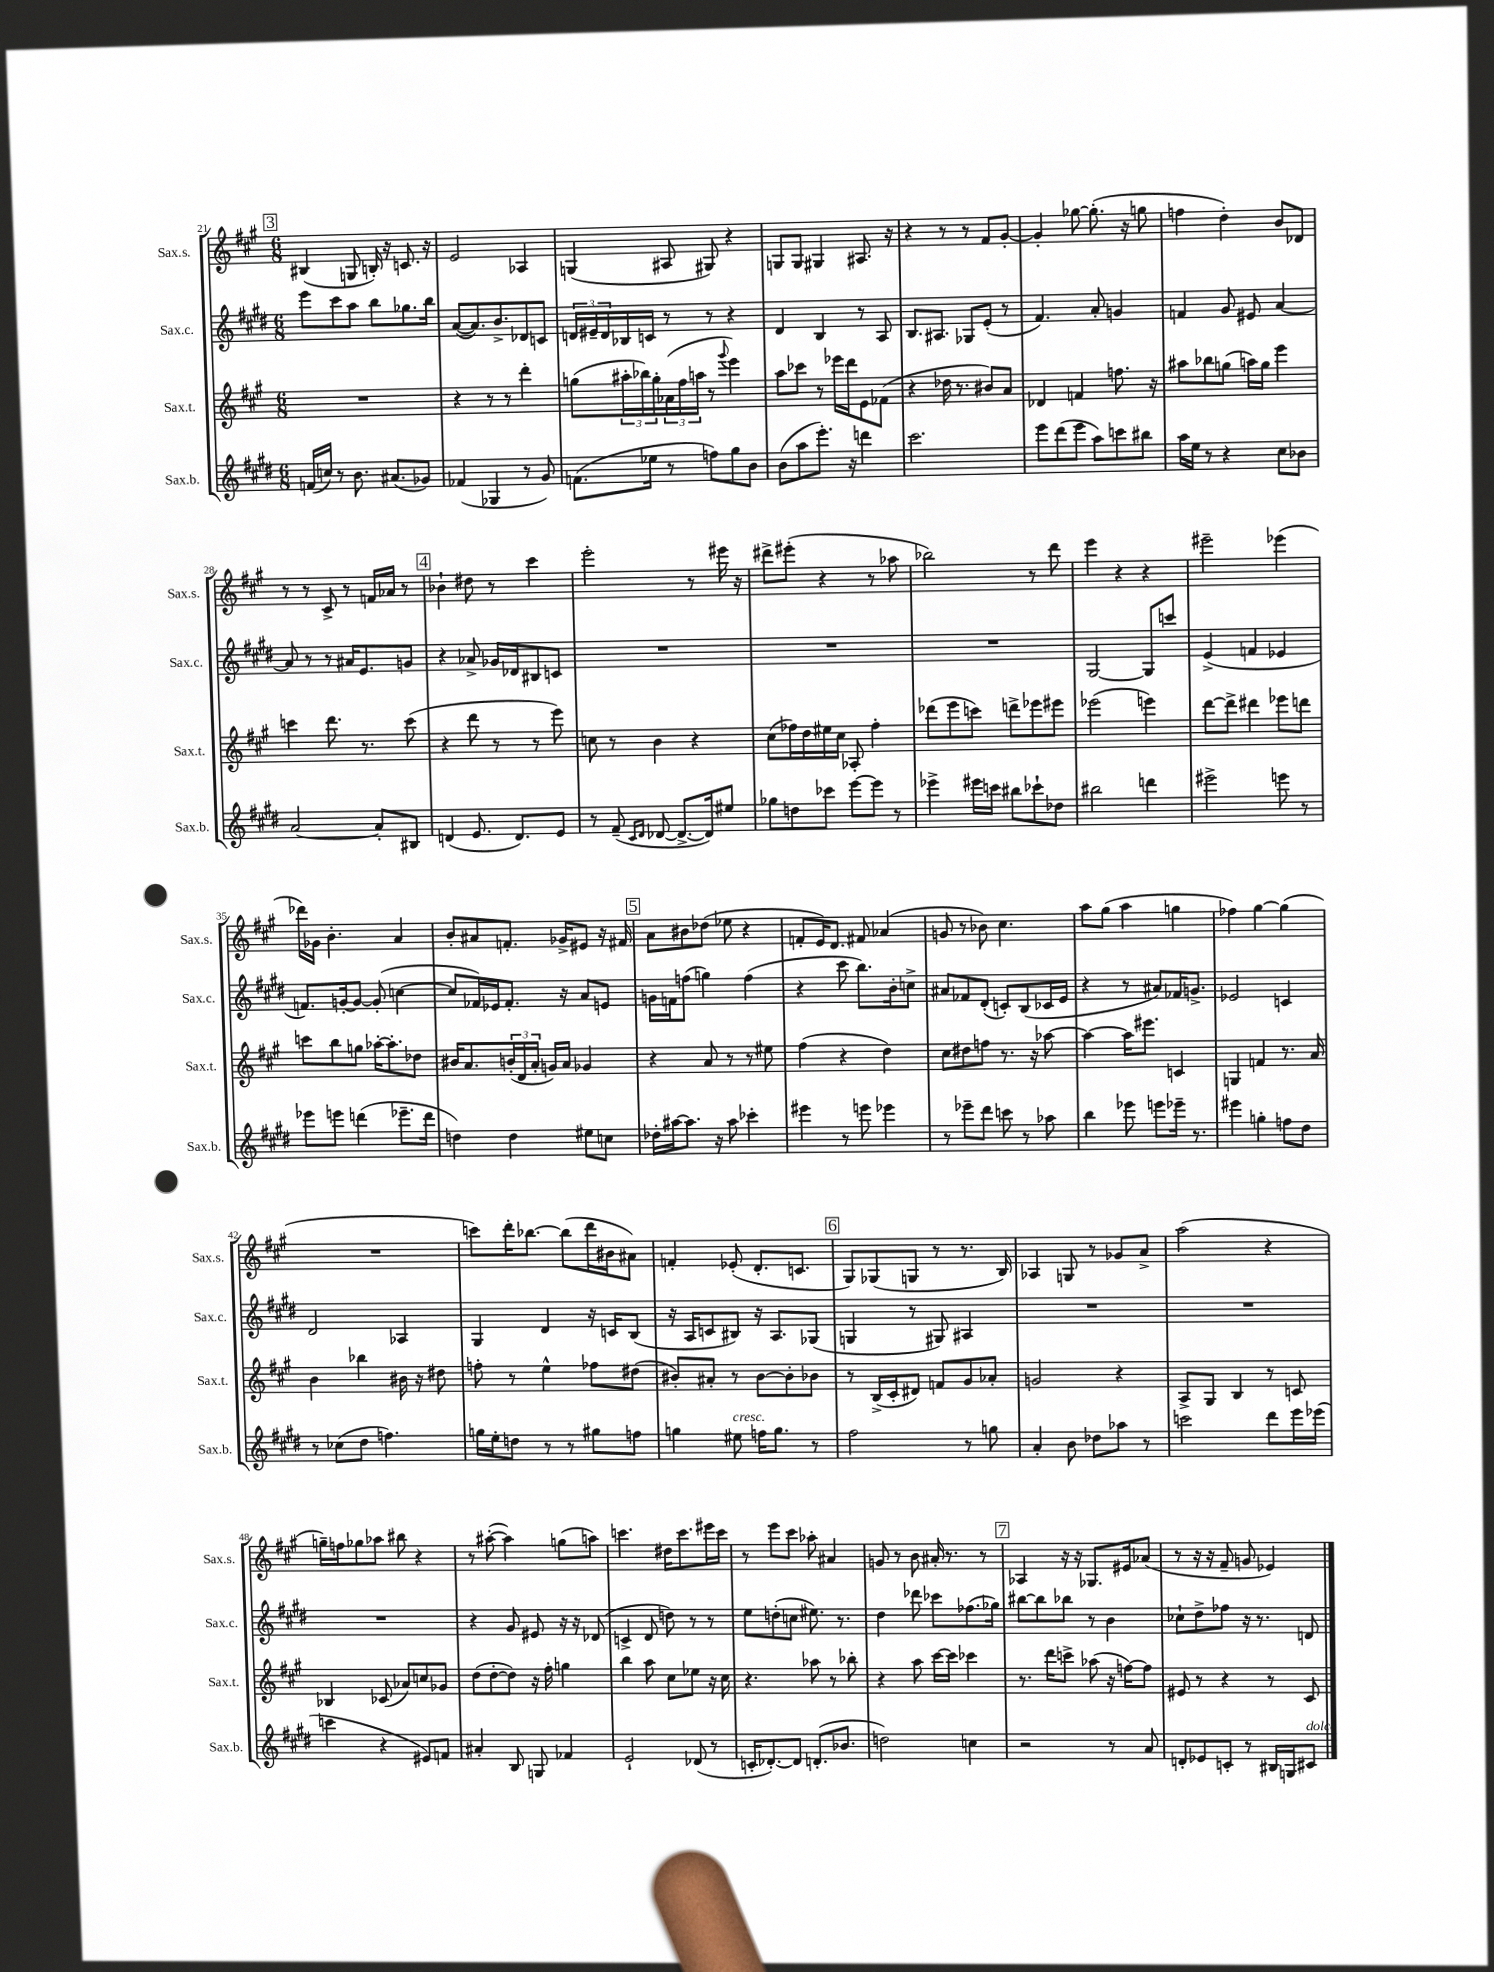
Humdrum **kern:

**kern	**kern	**kern	**kern
*staff4	*staff3	*staff2	*staff1
*clefG2	*clefG2	*clefG2	*clefG2
*k[f#c#g#d#]	*k[f#c#g#]	*k[f#c#g#d#]	*k[f#c#g#]
*M6/8	*M6/8	*M6/8	*M6/8
(16f/LL	2.r	8eee\L	(4B#/
16cc/JJ)	.	.	.
8r	.	8ccc#\	.
8.b\	.	8aa\J	8G/
.	.	8bb\L	16B'/)
(8.a#/L	.	.	16r
.	.	8.gg-\	8.c/
8g-/J)	.	.	.
.	.	16bb\Jk	16r
=	=	=	=
(4f-/	4r	([8a/L	2e/
.	.	8.a/])	.
4G-/	8r	.	.
.	.	8.b^/	.
.	8r	.	.
8r	4ddd'\	8d-/	4A-/
8g#/)	.	8c/J	.
=	=	=	=
(8.f\L	(8gg\L	24d/LL	(4G/
.	.	24e#~/	.
.	.	24d/	.
.	24aa#'\L	16B-/	.
.	24bb-\)	.	.
16ee-\Jk	.	16c/JJ	.
.	24gg'\	.	.
8r	(24a-\	8r	8A#/
.	24ff#\	.	.
.	24aa\JJ	.	.
8ff\L)	8r	8r	8G#/)
.	8qqggg#/	.	.
8gg#\	4eee\)	4r	4r
8b\J	.	.	.
=	=	=	=
(8b\L	8aa\L	4d#/	8G/L
8aa\	8ccc-\J	.	8G/J
8.eee'\J)	8r	4B/	4G#/
.	16eee-\LL	.	.
16r	16ddd\J	.	.
4ddd\	8e\	8r	8.A#/
.	(8f-\J	8A/	.
.	.	.	16r
=	=	=	=
2.ccc#\	4r	8.B/L	4r
.	.	8.A#/J	.
.	16dd-\	.	8r
.	8.r	.	.
.	.	8G-/L	8r
.	8b#/L)	(8e'/J	8f#/L
.	8a/J	8r	[8g#'/J
=	=	=	=
8eee\L	4d-/	4.f#/)	4g#'/]
(8ddd#\	.	.	.
8eee\J	4f/	.	[8gg-\
8aa\L)	.	8a'/	(8.gg-'\]
8ccc\	8.ff\	4g/	.
.	.	.	16r
8bb#\J	.	.	8gg\
.	16r	.	.
=	=	=	=
16aa\LL	8aa#\L	4f/	4ff\
16ee\JJ	.	.	.
8r	8bb-\	.	.
4r	(8gg\J	8g#/	4dd'\)
.	16aa\LL)	8e#/	.
.	16gg\JJ	.	.
8cc#\L	4eee\	[4a/	8b/L
8b-\J	.	.	8d-/J
=	=	=	=
[2a/	4ccc\	8a/]	8r
.	.	8r	8r
.	8.ddd\	8r	8c#^/
.	.	16a#/LK	8r
.	8.r	8.e/	.
8a'/]L	.	.	16f/LL
.	.	.	16a-/JJ
8B#/J	(8ccc\	8g/J	8r
=	=	=	=
(4d/	4r	4r	4b-`\
8.e/	8ddd\	8a-^/	8dd#\
.	8r	16g-/LL	8r
8.d/L)	.	16d-/J	.
.	8r	8B#/	4ccc#\
8e/J	8eee\)	8c/J	.
=	=	=	=
8r	8cc\	2.r	2eee'\
(8f#~/	8r	.	.
16qqc#/LL	.	.	.
16qqd#/JJ	.	.	.
[8d-/	4b\	.	.
8.d-^/_L	.	.	.
.	4r	.	8r
16d-/]k)	.	.	.
8ee#/J	.	.	16eee#\
.	.	.	16r
=	=	=	=
8gg-\L	(8cc#\L	2.r	8ddd#^\L
8dd\	16ff-\L)	.	(8eee#'\J
.	16dd\	.	.
8ccc-\J	16ee#\	.	4r
.	16cc#\JJ	.	.
[8eee\L	8A-'/	.	.
8eee\]J	4ff-'\	.	8r
8r	.	.	8aa-\
=	=	=	=
4eee-^\	(8ddd-\L	2.r	2bb-\)
.	8eee\	.	.
16eee#\LL	8ccc\J)	.	.
16ccc\JJ	.	.	.
8bb#\L	8ddd^\L	.	.
8ccc-`\	8eee-\	.	8r
8dd-\J	8eee#\J	.	8ddd\
=	=	=	=
2bb#\	(2eee-\	[2G#/	4eee\
.	.	.	4r
4ddd\	4eee\)	8G#/]L	4r
.	.	8ccc/J	.
=	=	=	=
2eee#^\	[8ddd\L	(4e^/	2eee#~\
.	8ddd^\]J	.	.
.	4ddd#\	4f/	.
8eee\	8eee-\L	4e-/	(4eee-\
8r	8ddd\J	.	.
=	=	=	=
8eee-\L	8ccc\L	8.f/L)	16ddd-\LL)
.	.	.	16g-\JJ
8eee\J	8bb\	.	4.b'\
.	.	[16g'/k	.
(4ddd\	8gg\J	8g/_J	.
.	[16aa-'\LK	(8g'/]	.
.	8.aa-'\]	.	.
8.eee-~\L	.	[4cc\	4a/
.	8dd-\J	.	.
16ddd\Jk	.	.	.
=	=	=	=
4dd\)	16b#/LK	8cc/]L	8b'/L
.	8.a/	.	.
.	.	16f-/L)	8a#/
.	.	16e-/J	.
4dd\	(24b'/L	8.f-'/J	8.f'/J
.	24d/	.	.
.	24a'/JJ	.	.
.	16g/LL)	.	.
.	16a/JJ	16r	16g-^/LK
8ee#\L	4g-/	8a/L	8e#/J
8cc\J	.	8e/J	16r
.	.	.	16f#/
=	=	=	=
16dd-'\LL	4r	16g\LL	8a\L
[16aa#\J	.	16f\J	.
8.aa#\]J	.	(8ff\J	8b#\
.	8a/	4gg\)	(8dd-\J
16r	.	.	.
8aa#\	8r	.	8ee-\
4ccc-'\	8r	(4ff\	4r
.	8ee#\	.	.
=	=	=	=
4eee#\	(4ff#\	4r	8f'/L
.	.	.	16e/K)
.	.	.	8.d/J
8r	4r	8ccc#\	.
8eee\	.	8.bb\L)	8f#/
4eee-\	4dd\)	.	(4a-/
.	.	16b'\k	.
.	.	8cc^\J	.
=	=	=	=
8r	8cc#\L	8a#/L	8g/
8eee-~\L	8dd#\	8f-/	8r
8ddd#\J	8ff\J	(8d#'/J	8b-\)
8ccc\	8.r	8c'/L)	4.cc#\
8r	.	(8B/	.
.	16r	.	.
8aa-\	[8aa-\	16c-/L	.
.	.	16e/JJ	.
=	=	=	=
4bb\	4aa-\_	4r	8aa\L
.	.	.	(8gg#\J
8eee-\	16aa-\]LK	8r	4aa\
.	8.eee#\J	.	.
8eee\L	.	8a#/L)	.
16eee-~\Jk	4c/	16f-/K	4gg\
8.r	.	8.g^/J	.
=	=	=	=
4eee#\	4G/	2e-/	4ff-\)
4gg'\	4f/	.	[4gg#\
8ff\L	8.r	4c/	(4gg#\]
8dd#\J	.	.	.
.	16a/	.	.
=	=	=	=
8r	4b\	2d#/	2.r
(8cc-\L	.	.	.
8dd#\J	4bb-\	.	.
4.ff\)	.	.	.
.	16b#\	4A-/	.
.	16r	.	.
.	8dd#\	.	.
=	=	=	=
16gg\LL	8ff'\	4G#/	8ccc\L)
16ee'\J	.	.	.
8dd\J	8r	.	16ddd'\K
.	.	.	[8.bb-\J
8r	4ee^^\	4d#/	.
8r	.	.	(8bb-\]L
8gg#\L	8ff-\L	16r	16ddd\L
.	.	16c/LK	16b#\J
8ff\J	(8dd#\J	(8B/J	8a#\J)
=	=	=	=
4gg\	8b#'/L)	16r	4f'/
.	.	16A/LK	.
.	8a#'/J	8c/	.
8ee#\	8r	8B#/J)	(8e-'/
16ff\LK	[8b#\L	16r	8.d'/L
8.gg\J	.	8.A/L	.
.	8b#'\]	.	.
.	.	.	8.c/J
8r	8b-\J	(8G-/J	.
=	=	=	=
2ff#\	8r	4G/	8G#/L)
.	(16B^/LL	.	(8G-/
.	16c#'/J	.	.
.	8d#/J)	8r	8G/J
.	8f/L	8G#/)	8r
8r	8g#/	4A#/	8.r
8gg\	8a-'/J	.	.
.	.	.	16B/)
=	=	=	=
4a'/	2g/	2.r	4A-/
8b\	.	.	8G/
8dd-\L	.	.	8r
8aa-\J	4r	.	8g-/L
8r	.	.	8a^/J
=	=	=	=
2ccc\	8A^/L	2.r	(2aa\
.	8G#/J	.	.
.	4B/	.	.
8ddd#\L	8r	.	4r
16eee\L	8c/	.	.
(16eee-\JJ	.	.	.
=	=	=	=
4ccc\	4B-/	2.r	16gg~\LL)
.	.	.	16ff\J
.	.	.	8gg-\
4r	(8c-/	.	8aa-\J
.	8a-/L)	.	8bb#\
8e#/L)	8cc/	.	4r
8f/J	8g-/J	.	.
=	=	=	=
4a#'/	(8dd\L	4r	8r
.	[8dd'\	.	([8aa#'\
8B/	8dd\]J)	8g#/	4aa#\])
8G/	16r	8e#/	.
.	16ff#'\	.	.
4f-/	4gg\	16r	(8gg\L
.	.	16r	.
.	.	(8d-/	8aa\J)
=	=	=	=
2e`/	4bb\	4c^/	4.ccc\
.	8aa\	8d#/	.
.	8cc#\L	8dd\)	16dd#\LK
.	.	.	8.ccc\
(8d-/	8ee-\J	8r	.
8r	16r	8r	16eee#\L
.	16cc#\	.	16ccc\JJ
=	=	=	=
16c'/LK	4.r	8ee\L	8r
[8.d-'/)	.	.	.
.	.	(8dd'\	8eee\L
8d-/]J	.	8cc\J	8ccc#\J
(8.d'/L	8aa-\	8.ee#\)	8aa-'\
.	8r	.	4a#/
8.b-/J	.	8.r	.
.	8bb-'\	.	.
=	=	=	=
2dd\)	4r	4dd#\	8g/
.	.	.	8r
.	8aa\	8ddd-\	8b\
.	[16ccc#\LL	8ccc-\L	16a#'/
.	16ccc#\]JJ	.	8.r
4cc\	4ccc-\	(8.ff-\	.
.	.	.	8r
.	.	16gg-\Jk)	.
=	=	=	=
2r	8.r	[8bb#\L	4A-/
.	.	8bb#\]	.
.	16ddd\LK	.	.
.	8ccc^\J	8bb-\J	16r
.	.	.	16r
.	(8aa-\	8r	8.G-/L
8r	16r	4b\	.
.	[16ff\LK)	.	16e#/k
8a/	8ff\]J	.	(8a-/J
=	=	=	=
8d'/L	8e#/	8cc-`\L	8r
8e-/	8r	8dd#^\	16r
.	.	.	16r
8c'/J	4r	8ff-\J	8f#~/
8r	.	16r	8g/
.	.	8.r	.
16B#/LL	8r	.	4e-/)
16G/J	.	.	.
8c#/J	8c#/	8d/	.
==	==	==	==
*-	*-	*-	*-
